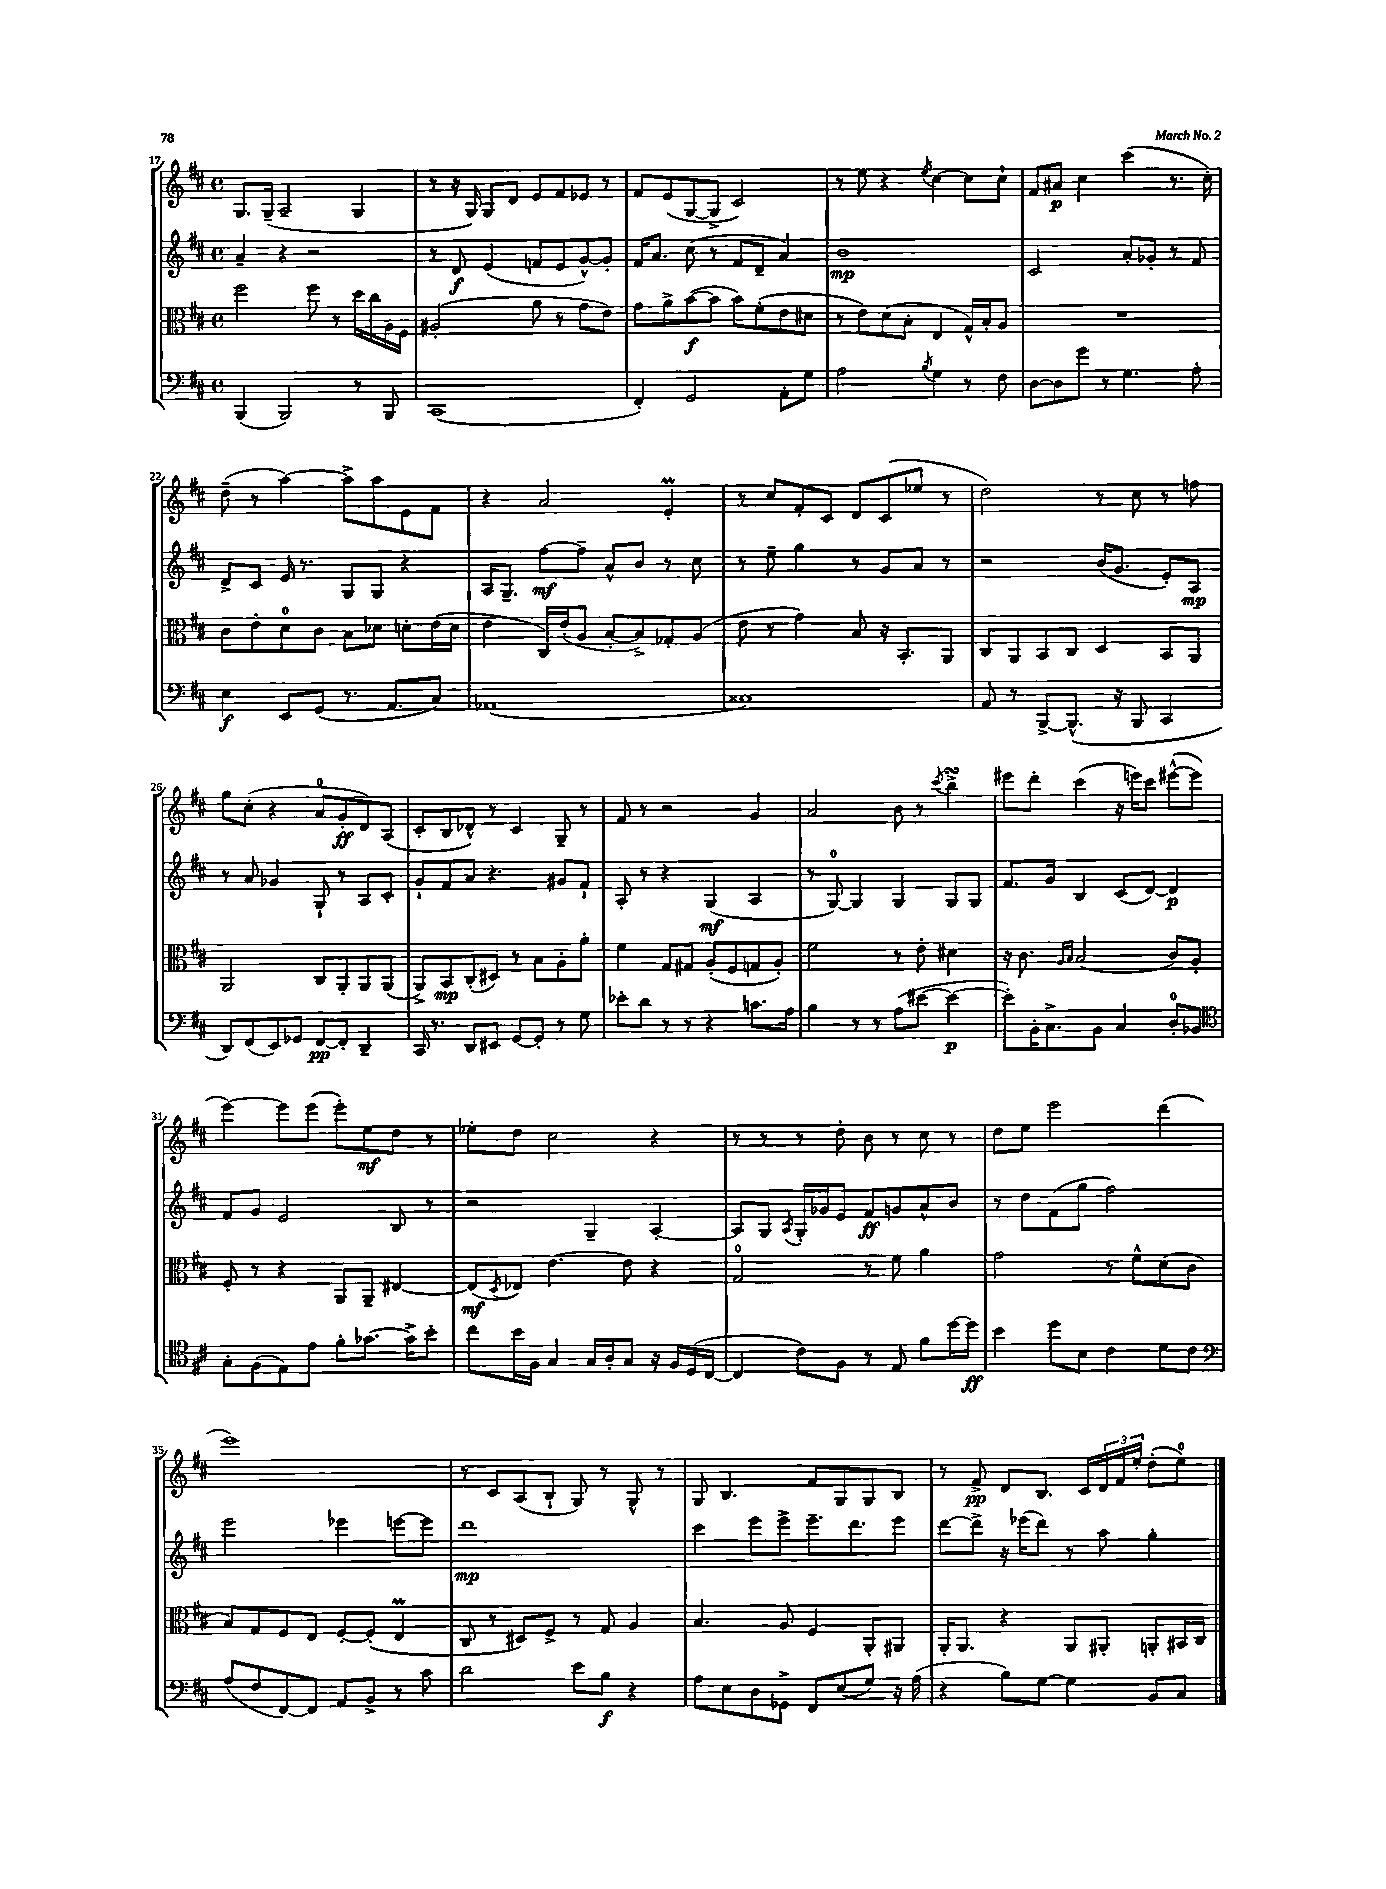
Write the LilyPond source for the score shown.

<<
\new StaffGroup <<
\new Staff = "s0" {
    \clef treble \key d \major \defaultTimeSignature \time 4/4
    g8. g16--( a2-- g4 |
    r8 r16 g16) g8 d'8 e'8 fis'8 ees'8 r8 |
    fis'8 e'8( g8~ g8-> cis'2) |
    r8 e''8 r4 \acciaccatura { e''8 } cis''4~ cis''8 cis''8-! |
    fis'8 ais'8\p cis''4 cis'''4( r8. cis''16-.) |
    d''8--( r8 a''4~) a''8-> a''8 e'8 fis'8 |
    r4 a'2 e'4-.\prall |
    r8 cis''8 fis'8-. cis'8 d'8 cis'8( ees''8 r8 |
    d''2) r8 cis''8 r8 f''8 |
    g''8 cis''8-.( r4 a'8-0 g'8-.\ff d'8) a8( |
    cis'8-. b8 des'8-^) r8 cis'4 g8-- r8 |
    fis'8 r8 r2 g'4 |
    a'2 b'8 r8 \acciaccatura { cis'''8 } b''4->\turn |
    eis'''8 d'''8-. cis'''4( r16 e'''16) cis'''8 eis'''8~-^( eis'''8 |
    e'''4~) e'''8 e'''8( e'''8-.) e''8\mf d''8 r8 |
    ees''8-. d''8 cis''2 r4 |
    r8 r8 r8 d''8-. b'8 r8 cis''8 r8 |
    d''8 e''8 e'''2 d'''4( |
    e'''1) |
    r8 cis'8 a8( b8-! g8) r8 g8-^ r8 |
    g8 b4. fis'8 g8 g8 b8 |
    r8 fis'8->\pp d'8 b8. cis'16 \tuplet 3/2 { d'16 fis'16 e''16-. } d''8-.( e''8-0) \bar "|." |
}
\new Staff = "s1" {
    \clef treble \key d \major \defaultTimeSignature \time 4/4
    a'4-- r4 r2 |
    r8 d'8\f e'4( f'8 e'8 g'8~-^) g'8-. |
    fis'16 a'8. cis''8( r8 fis'8 d'8-- a'4) |
    b'1\mp |
    cis'2 a'8-. ges'8-. r8 fis'8 |
    d'8-> cis'8 e'16 r8. g8 g8 r4 |
    a16 g8.-- fis''8~\mf fis''8-- a'8-^ b'8 r8 cis''8 |
    r8 e''8-- g''4 r8 g'8 a'8 r8 |
    r2 b'16( g'8. e'8-.) a8\mp |
    r8 a'8 ges'4 g8-! r8 a8 cis'8-. |
    g'8-! fis'8 a'8 r4. gis'8 fis'8-! |
    a8-. r8 r4 g4\mf( a4 |
    r8 g8-0~) g4 g4 g8 g8 |
    fis'8. g'16 b4 cis'8( d'8~) d'4\p |
    fis'8 g'8 e'2 b8 r8 |
    r2 g4-- a4~-. |
    a8 g8 \acciaccatura { a8 } g16-. ges'16 e'8 fis'8\ff g'8 a'8-^ b'8 |
    r8 d''8 fis'8( g''8 fis''2) |
    e'''2 ees'''4 e'''8~ e'''8 |
    d'''1\mp |
    cis'''4 e'''8 e'''8-> e'''8.-- d'''8. e'''8 |
    d'''8~ d'''8-> r16 ees'''16( d'''8) r8 a''8 g''4-. \bar "|." |
}
\new Staff = "s2" {
    \clef alto \key d \major \defaultTimeSignature \time 4/4
    fis''2 fis''8 r8 d''16 cis''16 a16 fis16 |
    ais2-.( a'8 r8 g'8 e'8) |
    g'8 a'8-> b'8~\f( b'8 b'8) fis'8-.( e'8 dis'8 |
    r8 e'8) d'8( b8-. e4 g16-^) b16-. a8 |
    R1 |
    cis'8 e'8-. d'8-0 cis'8 b8 des'8 d'8-. e'16( d'16 |
    e'4 cis16) e'16-.( a8 b8~-. b8->) ges8-. a8( |
    e'8 r8 g'4) b8 r16 b,8.-. a,8 |
    cis8 a,8 b,8 cis8 d4 b,8 a,8 |
    a,2 cis8 a,8-. a,8 a,8( |
    a,8->) b,8\mp cis8-.( dis8) r8 b8 a8-. a'8-. |
    fis'4 g8 gis8 a8-.( fis8 g8 a8-.) |
    fis'2 r8 e'8-. dis'4 |
    r16 cis'8. \grace { a16 b16 } b2( cis'8) a8-. |
    fis8-. r8 r4 a,8 a,8-- eis4~ |
    eis8\mf( \acciaccatura { d8 } ees8) e'4.~ e'8 r4 |
    g2-0 r8 fis'8 a'4 |
    g'2 r8 fis'8-^ d'8( cis'8 |
    b8) g8 fis8 e8 fis8~-. fis8-.( e4\prall |
    cis8 r8 dis8) fis8-> r8 g8 a4 |
    b4. a8 fis4 a,8-. ais,8 |
    a,16-. a,8. r4 a,8 ais,8-. a,8-. bis,16 cis16 \bar "|." |
}
\new Staff = "s3" {
    \clef bass \key d \major \defaultTimeSignature \time 4/4
    b,,4( b,,2) r8 b,,8 |
    cis,1( |
    fis,4-.) g,2 a,8-. g8 |
    a2 \acciaccatura { b8 } g4 r8 fis8 |
    d8~ d8 g'8 r8 g4. a8-. |
    e4\f e,8 g,8( r8. a,8. cis8) |
    aes,1( |
    cisis1) |
    a,8 r8 b,,8~-> b,,8.-^( r16 b,,8 cis,4 |
    d,8) fis,8( e,8) ges,8 fis,8~\pp fis,8-. d,4-- |
    cis,16 r8. d,8 eis,8 g,8~ g,8-. r8 g8 |
    ees'8-. d'8 r8 r8 r4 c'8. a16 |
    b4 r8 r8 a8( eis'8~ eis'4~\p |
    eis'8-.) b,16-. cis8.-> b,8 cis4 d8-0-. bes,8 |
    \clef tenor g8-. fis8( e8) e'8 fis'8-. ges'8.~ ges'16-> b'8-. |
    cis''8 b'16 fis16 g4 g16 a16-. g8 r16 fis16 d16( cis16~ |
    cis4 cis'8) fis8 r8 e8 fis'8 d''16~ d''16\ff |
    b'4 d''8 b8 cis'4 d'8 cis'8 |
    \clef bass a8( fis8 fis,8~) fis,8 a,8 b,8-> r8 cis'8 |
    d'2 e'8 b8\f r4 |
    a8 e8 d8 ges,8-> fis,8 e8( g8) r16 a16( |
    r4 b8) g8~ g4 b,8 cis8 \bar "|." |
}
>>
>>
\layout { \context { \Score currentBarNumber = #17 } }
